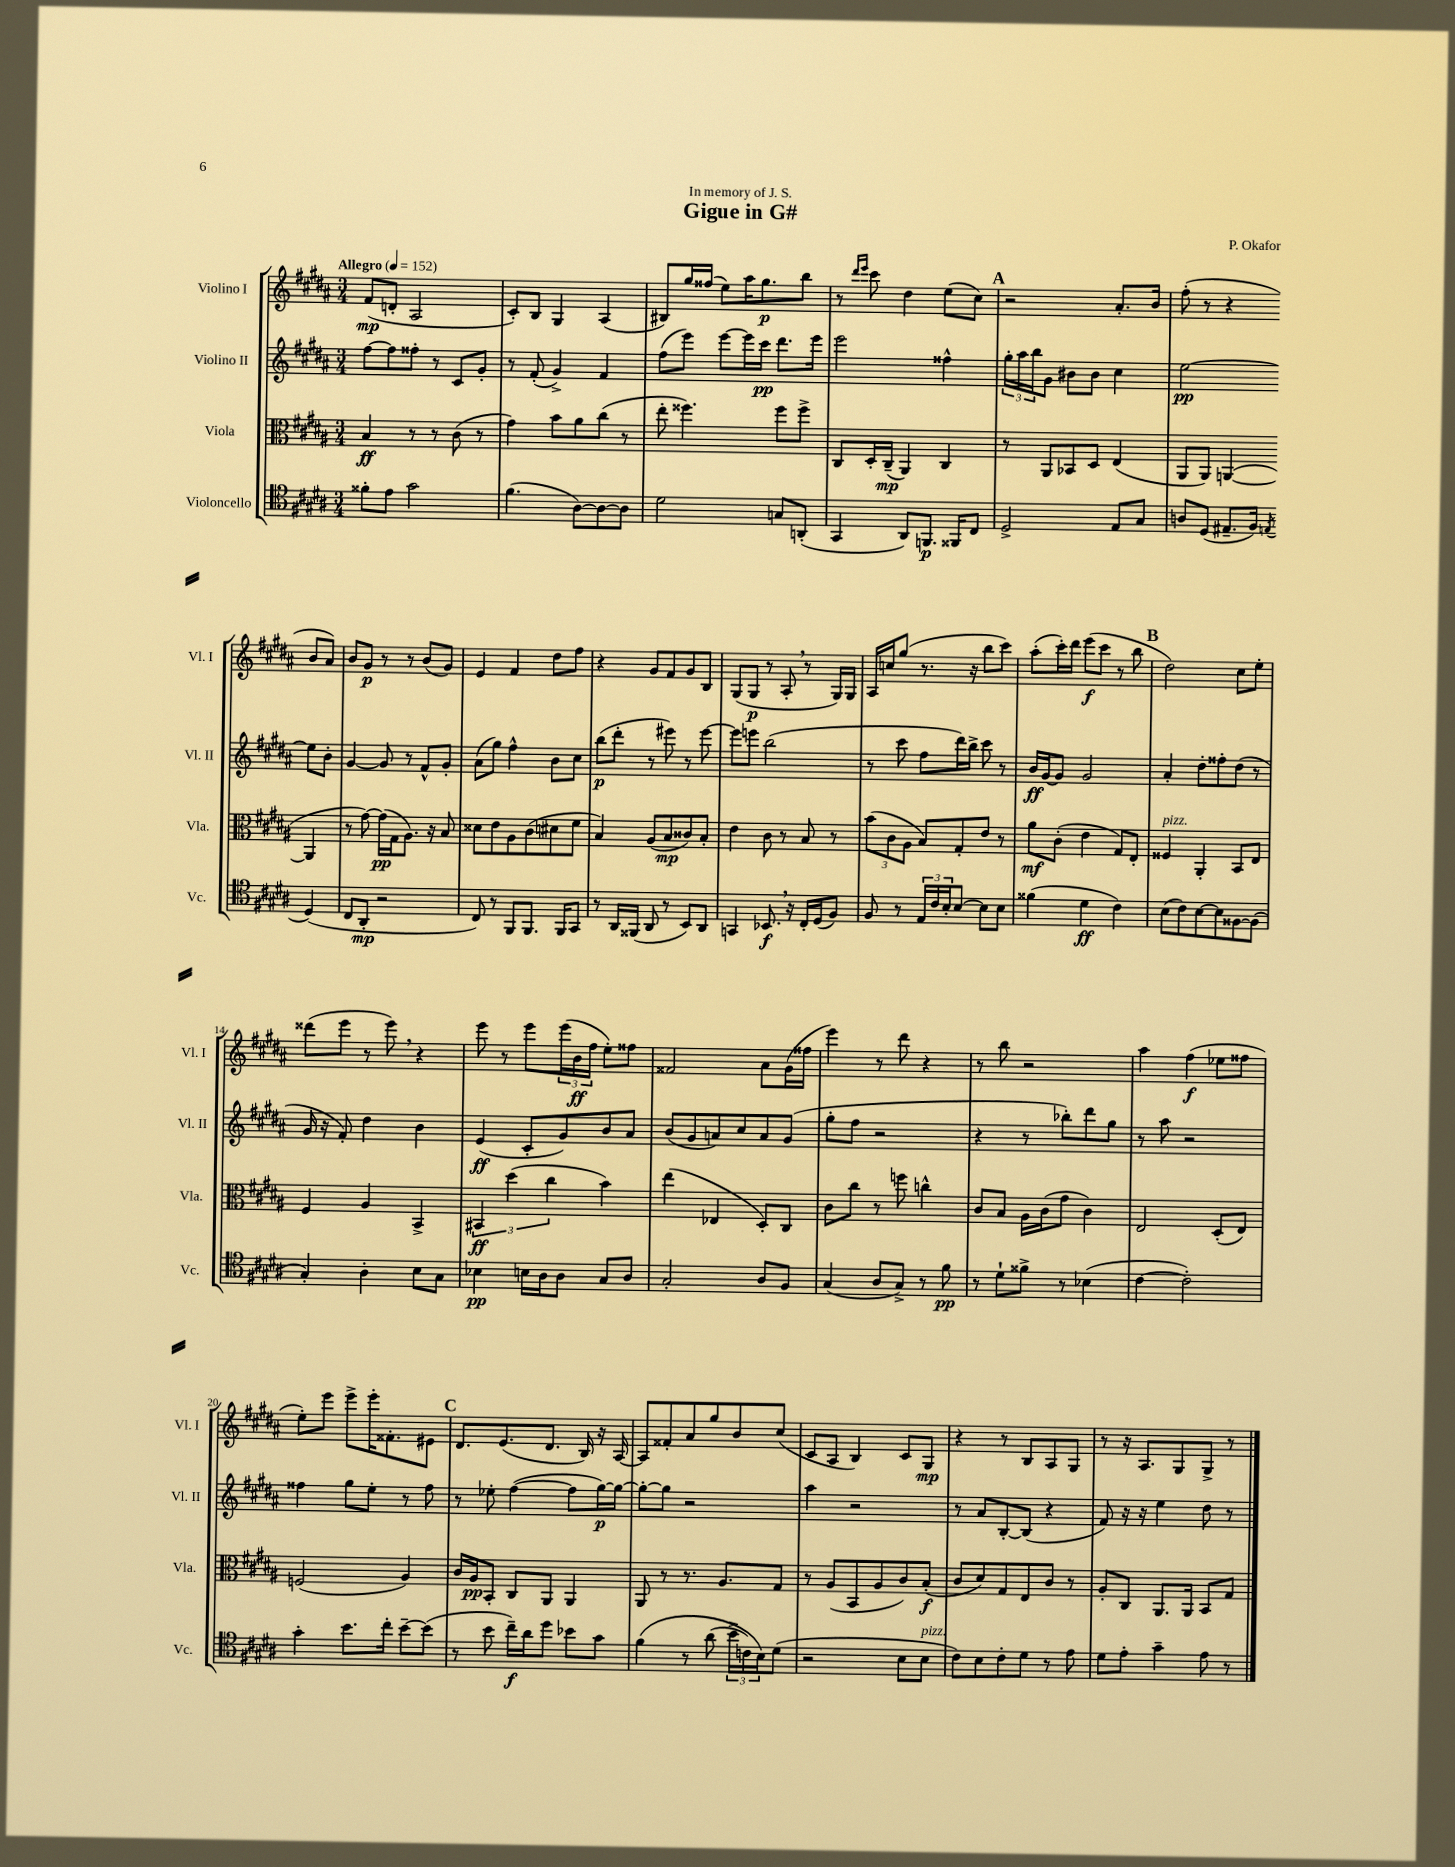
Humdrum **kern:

**kern	**kern	**kern	**kern
*staff4	*staff3	*staff2	*staff1
*clefC4	*clefC3	*clefG2	*clefG2
*k[f#c#g#d#a#]	*k[f#c#g#d#a#]	*k[f#c#g#d#a#]	*k[f#c#g#d#a#]
*M3/4	*M3/4	*M3/4	*M3/4
*MM152	*MM152	*MM152	*MM152
8f##'	4B	[8ff#	(8f#
8e	.	8ff#]	8d'
2g#	8r	8ff##'	2A#
.	8r	8r	.
.	(8c#	8c#	.
.	8r	8g#'	.
=	=	=	=
(4.f#	4g#)	8r	8c#')
.	.	(8f#'	8B
.	8b	4g#^)	4G#
[8A#)	8a#	.	.
8A#_	(8cc#	4f#	(4A#
8A#]	8r	.	.
=	=	=	=
2d#	8ee'	(8ff#	8B#)
.	4.ff##)	8eee)	16gg#
.	.	.	(16ff##
.	.	[8eee	8ee)
.	.	16eee]	16aa#
.	.	16ccc#	8.gg#
8G	8ff##	8.ddd#	.
(8AA'	8ff##^	.	8bb
.	.	16eee	.
=	=	=	=
4GG#	8C#	2eee	8r
.	.	.	16qqddd#
.	.	.	16qqeee
.	16D#'	.	8ccc#
.	(16C#~	.	.
8AA#)	4AA#)	.	4dd#
8.FF	.	.	.
.	4C#	4ff##^^	(8ee
16FF##	.	.	.
8C#	.	.	8cc#)
=	=	=	=
2D#^	8r	24gg#'	2r
.	.	24aa#	.
.	.	24bb	.
.	8AA#	8g#	.
.	8BB-	8b#	.
.	8D#	8b#	.
8E	(4E	4cc#	8.a#'
8G#	.	.	.
.	.	.	16b
=	=	=	=
8A	8AA#	[2ee	(8ff#'
(8D#	8AA#)	.	8r
8.E#~	([4AA	.	4r
16F#)	.	.	.
8qE	.	.	.
(4D#	4AA]	8ee]	8b
.	.	8b'	8a#)
=	=	=	=
8C#	8r	[4g#	8b
8AA#'	[8g#)	.	8g#
2r	(16g#]	8g#]	8r
.	16G#	.	.
.	8.A#)	8r	8r
.	.	8f#^^	(8b
.	16r	.	.
.	8B	8g#'	8g#)
=	=	=	=
8C#)	8d##	(8a#	4e
8r	8e	8gg#)	.
8FF#	8A#	4ff#^^	4f#
8.FF#	(8c#	.	.
.	8d#	8b	8dd#
16FF#	.	.	.
8GG#	8f#	8cc#	8ff#
=	=	=	=
8r	4B)	(8bb	4r
16AA#	.	8ddd#'	.
(16FF##	.	.	.
8AA#	(8A#	8r	8g#
8r	8B	8eee#)	8f#
8BB)	8c##)	8r	8g#
8AA#	8B'	[8eee#	8B
=	=	=	=
4GG	4e	8eee#]	(8G#
.	.	8eee	8G#
8.BB-	8c#	(2bb	8r
.	8r	.	8A#'
16r	.	.	.
16C#'	8B	.	8r
(16D#	.	.	.
8F#)	8r	.	16G#)
.	.	.	16G#
=	=	=	=
8F#	(12b	8r	16A#
.	.	.	16cc
.	12c#	.	.
8r	.	8ccc#	(8gg#
.	12A#	.	.
24E	8B)	8ff#	8.r
24c#	.	.	.
24B'	.	.	.
[8B	8G#'	16ddd#)	.
.	.	16bb^	16r
8B]	8e	8ccc#	8bb
8B	8r	8r	8ccc#)
=	=	=	=
(4f##	8a#	16b	(8aa#'
.	.	[16g#	.
.	(8c#'	8g#]	16ccc#')
.	.	.	16ddd#
4d#	4e	2g#	(8eee
.	.	.	8ccc#
4c#)	8G#)	.	8r
.	8E'	.	8bb
=	=	=	=
(8B	4F##	4a#'	2dd#)
8c#)	.	.	.
[8B	4AA#'	8dd#'	.
8B]	.	8ff##'	.
[8F##	8BB	(8dd#	8cc#
(8F##]	8E	8r	8ee'
=	=	=	=
4G#')	4F#	16g#	(8ddd##
.	.	16r	.
.	.	8f#')	8eee
4A#'	4A#	4dd#	8r
.	.	.	8eee)
8B	4BB^	4b	4r
8G#	.	.	.
=	=	=	=
4B-	6BB#	(4e	8eee
.	.	.	8r
.	(6dd#	.	.
16B	.	8c#'	8eee
16A#	.	.	.
.	6cc#	.	.
8A#	.	8g#)	(24eee
.	.	.	24b
.	.	.	24ff#
8G#	4b)	8b	8ee')
8A#	.	8a#	8ff##
=	=	=	=
2G#'	(4ee	(8b	2f##
.	.	8g#	.
.	4E-	8a)	.
.	.	8cc#	.
8A#	8D#')	8a	8a#
8F#	8C#	(8g#	(16g#
.	.	.	16ff##
=	=	=	=
(4G#	8c#	8gg#'	4eee)
.	8cc#	8ff#	.
8A#	8r	2r	8r
8G#^)	8ff	.	8ddd#
8r	4cc^^	.	4r
8f#	.	.	.
=	=	=	=
8r	8c#	4r	8r
8d#`	8B	.	8bb
8f##^	16A#	8r	2r
.	(16c#	.	.
8r	8g#	8bb-')	.
(4B-	4c#)	8ddd#	.
.	.	8gg#	.
=	=	=	=
[4c#	2E	8r	4aa#
.	.	8aa#	.
2c#'])	.	2r	(4ff#
.	(8D#'	.	8ee-
.	8E)	.	8ff##
=	=	=	=
4g#'	(2F	4ff##	8ee')
.	.	.	8eee
8.b	.	8gg#	8eee^
.	.	8ee'	16eee'
16cc#'	.	.	8.f##'
[8b~	4A#)	8r	.
(8b]	.	8ff##	8e#
=	=	=	=
8r	16c#	8r	8.d#
.	16A#	.	.
8b	8BB'	8ee-'	.
.	.	.	(8.e
16cc#~)	8C#	([4ff#	.
16a#	.	.	.
8dd#	8AA#	.	8.d#
8b-	4AA#	8ff#]	.
.	.	.	16B)
8g#	.	[16gg#)	16r
.	.	16gg#_	[16A#
=	=	=	=
&(4f#	8AA#	8gg#'_	8A#]
.	8r	8gg#]	8f##'
8r	8.r	2r	8a#
(8a#	.	.	8gg#
.	8.A#	.	.
24b^	.	.	8b
24c)	.	.	.
24B&)	.	.	.
(8d#	8G#	.	(8cc#
=	=	=	=
2r	8r	4aa#	8c#
.	(8A#	.	8A#
.	8BB	2r	4B)
.	8A#	.	.
8B	8c#)	.	8c#
8B	(8B'	.	8G#
=	=	=	=
8c#)	8c#	8r	4r
8B	8d#)	8a#	.
8c#'	8G#	[8B'	8r
8d#	8E	(8B]	8B
8r	8c#	4r	8A#
8e	8r	.	8G#
=	=	=	=
8d#	8A#'	8f#)	8r
8e'	8C#	16r	16r
.	.	16r	8.A#
4g#~	8.AA#	4ee	.
.	.	.	8G#
.	16AA#	.	.
8e	8BB	8dd#	8G#^
8r	8G#	8r	8r
==	==	==	==
*-	*-	*-	*-
